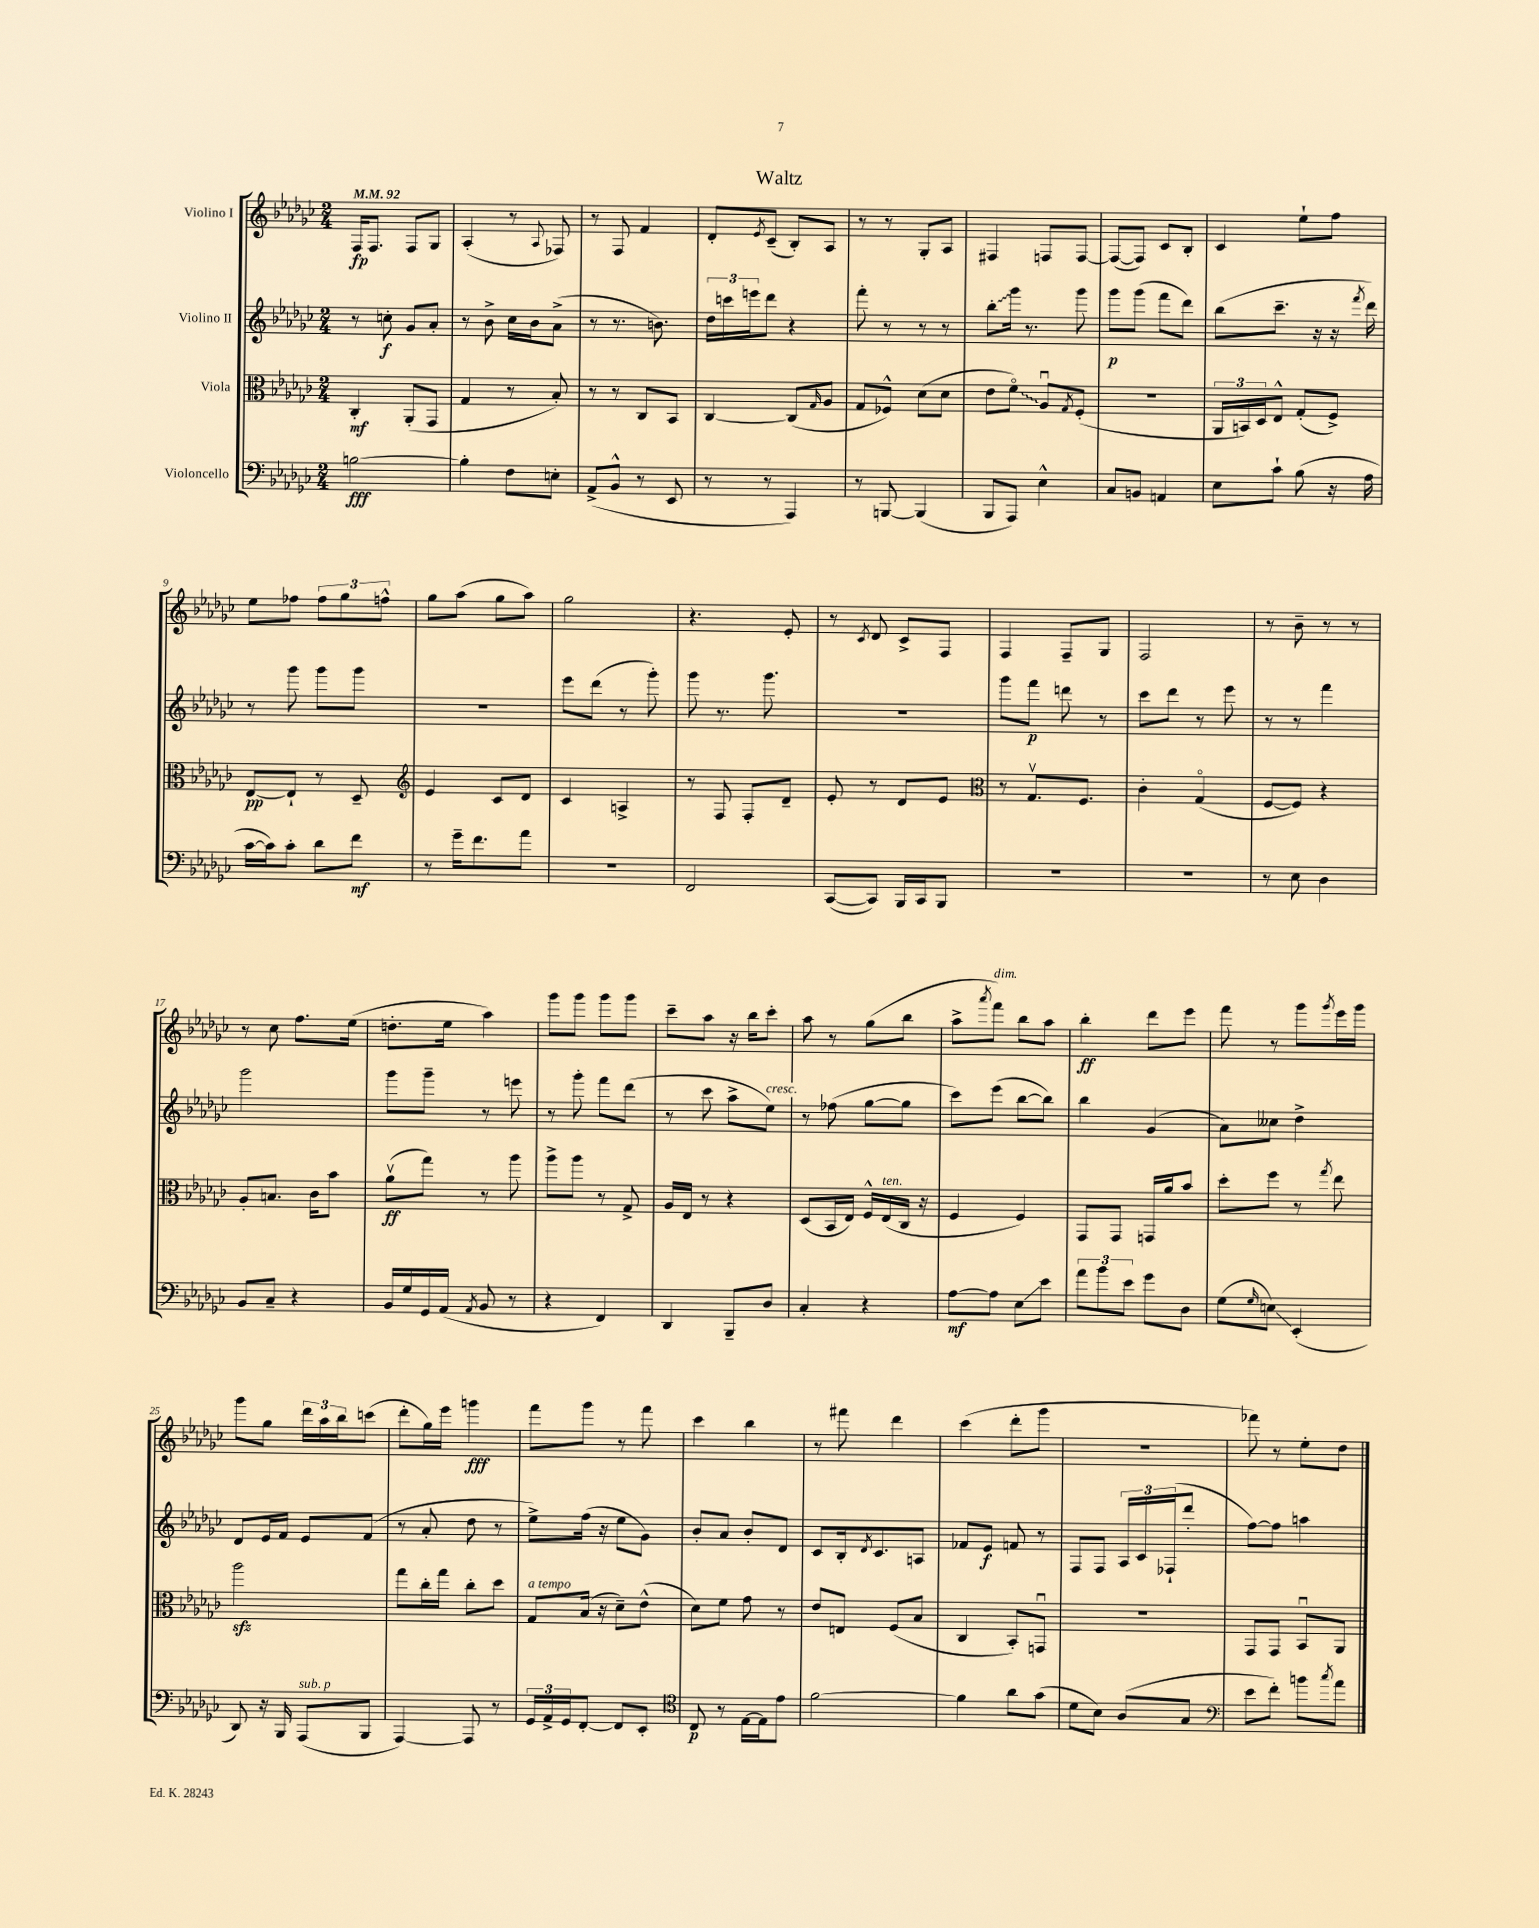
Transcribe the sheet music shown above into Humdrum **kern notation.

**kern	**kern	**kern	**kern
*staff4	*staff3	*staff2	*staff1
*clefF4	*clefC3	*clefG2	*clefG2
*k[b-e-a-d-g-c-]	*k[b-e-a-d-g-c-]	*k[b-e-a-d-g-c-]	*k[b-e-a-d-g-c-]
*M2/4	*M2/4	*M2/4	*M2/4
*MM92	*MM92	*MM92	*MM92
[2B	4C-'	8r	16F
.	.	.	8.F
.	.	8cc'	.
.	(8AA-'	8g-	8F
.	8GG-	8a-'	8G-
=	=	=	=
4B']	4G-	8r	(4A-'
.	.	8b-^	.
8F	8r	16cc-	8r
.	.	16b-	.
.	.	.	8qqA-
8E'	8B-')	(8a-^	8F-)
=	=	=	=
(8AA-^	8r	8r	8r
8BB-^^	8r	8.r	8F
8r	8C-	.	4f
.	.	8.b)	.
8EE-	8BB-	.	.
=	=	=	=
8r	[4C-	24dd-	8d-'
.	.	24ccc	.
.	.	24eee	.
.	.	.	8qe-
8r	.	8ddd-	(8c-~
4AAA-)	(8C-]	4r	8B-')
.	16qqG-	.	.
.	8A-	.	8A-
=	=	=	=
8r	8G-	8fff'	8r
[8BBB	8F-^^)	8r	8r
(4BBB]	(8d-	8r	8G-'
.	8d-	8r	8A-
=	=	=	=
8BBB-	8e-	8bb-'	4F#
8AAA-)	8fo)	16ggg-	.
.	.	8.r	.
4E-^^	8A-u	.	8F
.	8qG-	.	.
.	(8F'	8ggg-	[8F
=	=	=	=
8C-	2r	8ggg-	(8F_
8BB	.	(8ggg-	8F])
4AA	.	8fff	8c-
.	.	8ddd-)	8B-'
=	=	=	=
8E-	24AA-	(8bb-	4c-
.	24BB)	.	.
.	24D-	.	.
8c-`	8E-^^	8.ccc-~	.
(8B-	(8G-'	.	8ee-`
.	.	16r	.
16r	8F^)	16r	8ff
.	.	8qfff	.
16A-	.	16ddd-)	.
=	=	=	=
[16c-	[8E-	8r	8ee-
16c-])	.	.	.
8c-'	8E-`]	8ggg-	8ff-
8d-	8r	8ggg-	12ff-
.	.	.	12gg-
8f	8D-~	8ggg-	.
.	.	.	12ff^^
=	=	=	=
*	*clefG2	*	*
8r	4e-	2r	8gg-
16g-~	.	.	(8aa-
8.f	.	.	.
.	8c-	.	8gg-
8a-	8d-	.	8aa-)
=	=	=	=
2r	4c-	8eee-	2gg-
.	.	(8ddd-	.
.	4A^	8r	.
.	.	8ggg-')	.
=	=	=	=
2FF	8r	8ggg-	4.r
.	8F	8.r	.
.	8F'	.	.
.	.	8.ggg-	.
.	8d-~	.	8e-'
=	=	=	=
([8CC-	8e-'	2r	8r
.	.	.	8qc-
8CC-])	8r	.	8d-
16BBB-	8d-	.	8c-^
16CC-	.	.	.
8BBB-	8e-	.	8F
=	=	=	=
*	*clefC3	*	*
2r	8r	8ggg-	4F
.	8.G-v	8fff	.
.	.	8ddd	8F~
.	8.F	.	.
.	.	8r	8G-
=	=	=	=
2r	4c-'	8ccc-	2F
.	.	8ddd-	.
.	(4G-o	8r	.
.	.	8eee-	.
=	=	=	=
8r	[8F	8r	8r
8E-	8F])	8r	8b-~
4D-	4r	4fff	8r
.	.	.	8r
=	=	=	=
8BB-	8A-'	2ggg-	8r
8C-~	8.B	.	8cc-
4r	.	.	8.ff
.	16c-	.	.
.	8b-	.	.
.	.	.	(16ee-
=	=	=	=
16BB-	(8a-v	8ggg-	8.dd'
16G-	.	.	.
16GG-	8gg-)	8ggg-~	.
(16AA-	.	.	16ee-
8qAA-	.	.	.
8BB-	8r	8r	4aa-)
8r	8aa-	8eee	.
=	=	=	=
4r	8aa-^	8r	8ggg-
.	8aa-	8ggg-'	8ggg-
4FF)	8r	8fff	8ggg-
.	8G-^	(8ddd-	8ggg-
=	=	=	=
4DD-	16A-	8r	8ccc-~
.	16E-	.	.
.	8r	8ccc-	8aa-
8BBB-~	4r	8aa-^	16r
.	.	.	16bb-
8D-	.	8ee-)	8ccc-'
=	=	=	=
4C-'	(8D-	8r	8aa-
.	16BB-	(8ff-	8r
.	16E-)	.	.
4r	16F^^	[8gg-	(8gg-
.	(16E-	.	.
.	16C-	8gg-]	8bb-
.	16r	.	.
=	=	=	=
[8A-	4F	8ccc-)	8aa-^
.	.	.	8qaaa-
8A-]	.	(8eee-	8fff)
8E-	4F)	[8bb-	8bb-
8e-	.	8bb-])	8aa-
=	=	=	=
12a-	8GG-	4bb-	4bb-'
12b-	.	.	.
.	8GG-	.	.
12e-	.	.	.
8g-	16GG	(4g-	8ddd-
.	16a-	.	.
8D-	8b-	.	8eee-
=	=	=	=
(8G-	8dd-'	8a-)	8fff
16qqG-	.	.	.
8E)	8ff	8cc--	8r
(4EE-'	8r	4dd-^	8ggg-
.	8qgg-	.	8qggg-
.	8ee-	.	16eee-
.	.	.	16ggg-
=	=	=	=
8DD-)	2aa-	8d-	8ggg-
16r	.	16e-	8gg-
16BBB-	.	16f	.
(8AAA-	.	8e-	24ddd-
.	.	.	24aa-
.	.	.	24bb-
8BBB-	.	(8f	(8ccc
=	=	=	=
[4AAA-)	8gg-	8r	8ddd-'
.	16cc-'	8a-'	16gg-)
.	16gg-	.	16eee-
8AAA-]	8cc-'	8dd-	4ggg
8r	8dd-	8r	.
=	=	=	=
24GG-	8G-	8ee-^)	8fff
24AA-^	.	.	.
24GG-	.	.	.
[8FF'	(16B-	(16ff	8ggg-
.	16r	16r	.
8FF]	8d-~)	8ee-	8r
8EE-'	(8e-^^	8g-)	8fff
=	=	=	=
*clefC4	*	*	*
8C-	8d-)	8b-'	4ccc-
8r	8f	8a-	.
[16E-	8g-	8b-'	4bb-
16E-]	.	.	.
8e-	8r	8d-	.
=	=	=	=
[2f	8e-	8c-	8r
.	8E	16B-'	8fff#
.	.	8qd-	.
.	.	8.c-	.
.	(8F	.	4ddd-
.	8B-	8A	.
=	=	=	=
4f]	4C-	8f-	(4ccc-
.	.	8e-	.
8a-	8BB-')	8f	8ddd-'
(8g-	8GGu	8r	8ggg-
=	=	=	=
8d-	2r	8F	2r
8B-)	.	8F	.
(8A-	.	24A-	.
.	.	24c-	.
.	.	(24F-`	.
8G-	.	8ddd-'	.
=	=	=	=
*clefF4	*	*	*
8e-	8GG-	[8ff)	8fff-)
8f')	8GG-	8ff]	8r
8b	8BB-u	4aa	8ee-'
8qcc-	.	.	.
8a-	8AA-	.	8dd-
==	==	==	==
*-	*-	*-	*-
